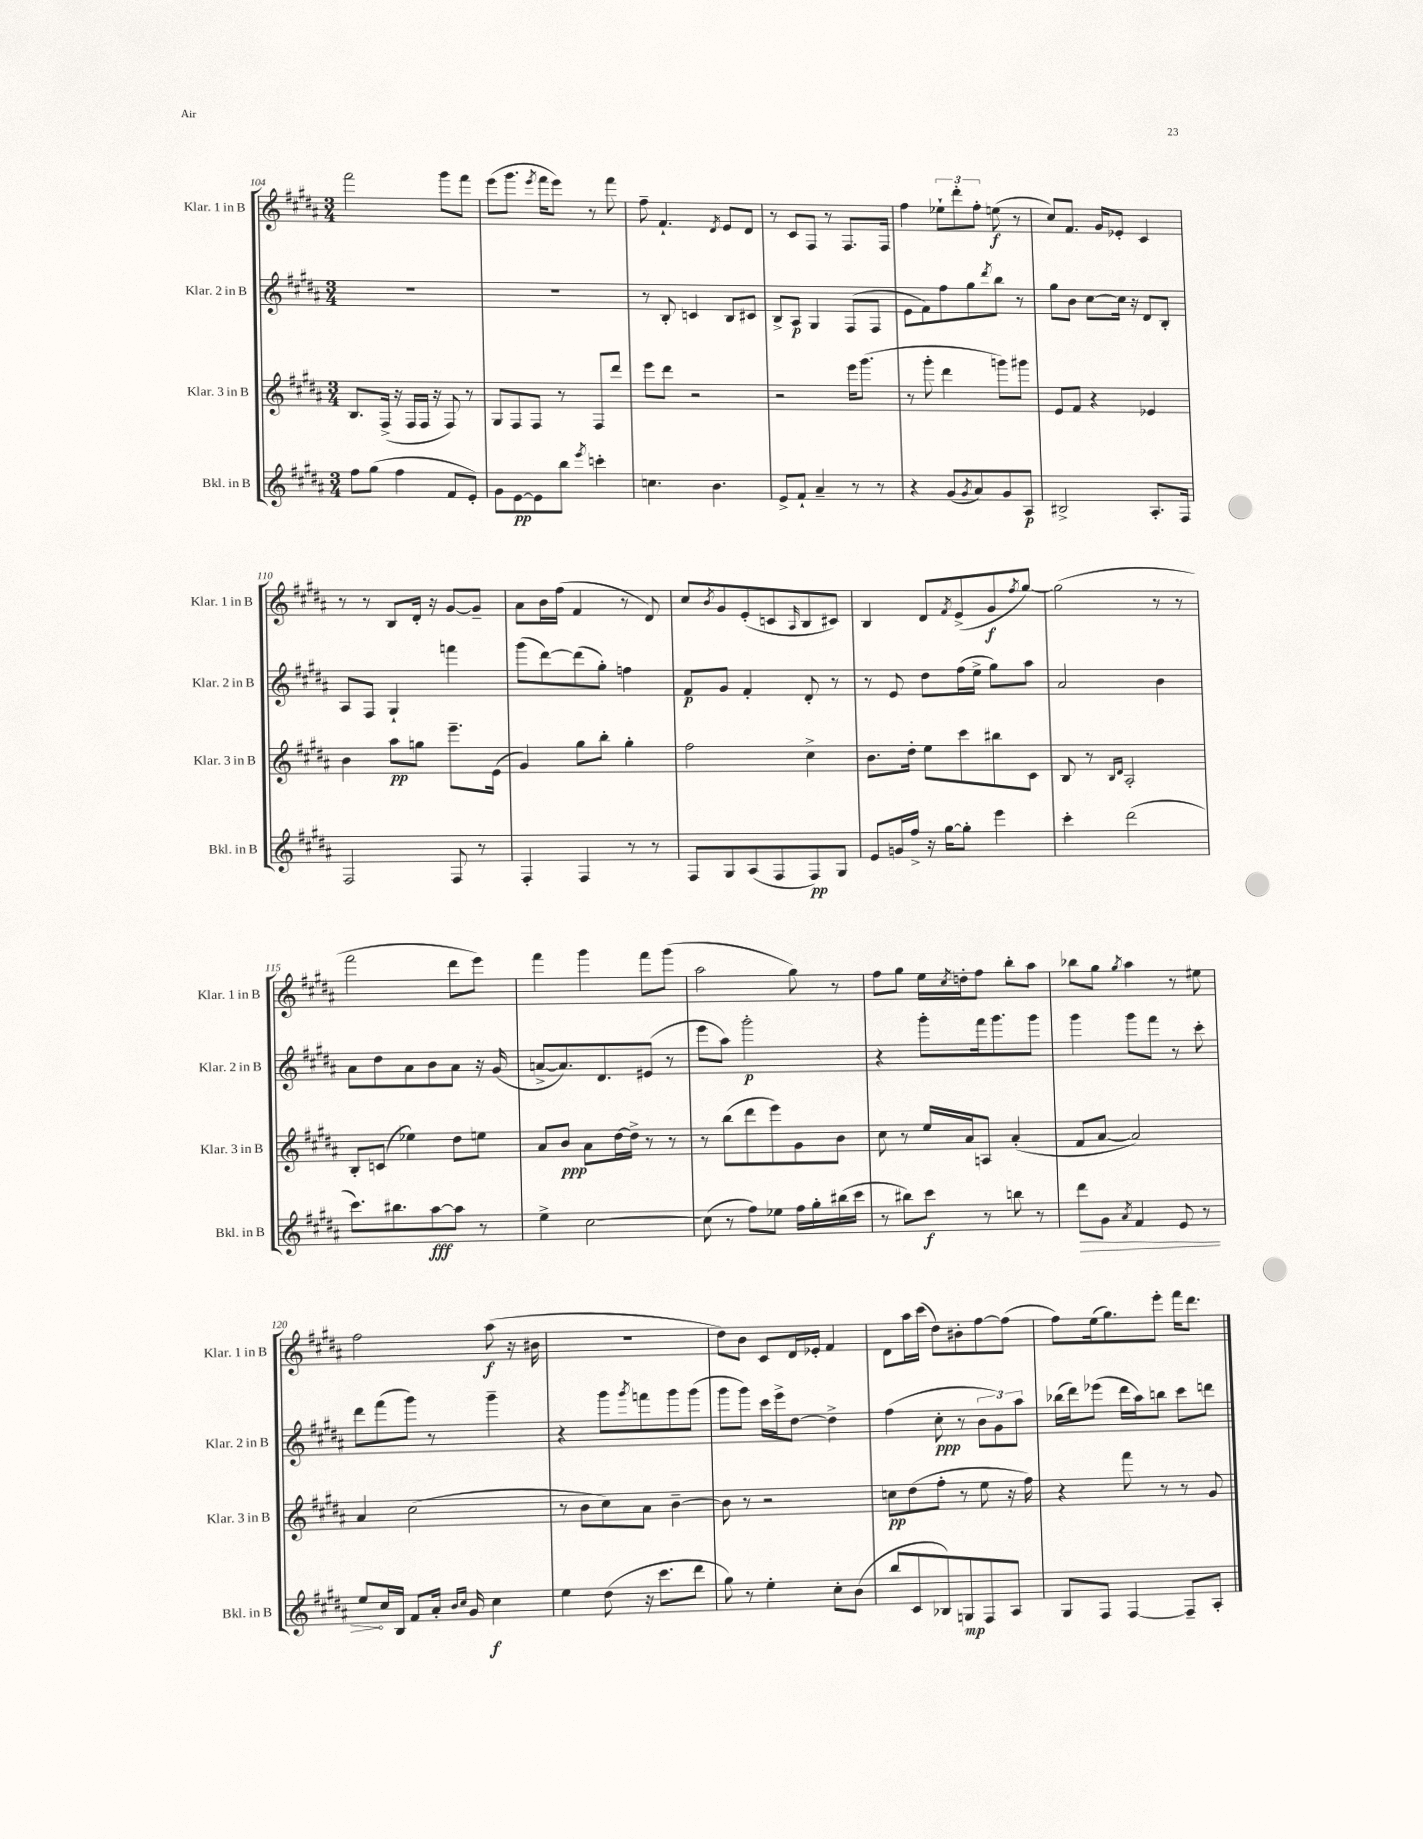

**kern	**dynam	**kern	**dynam	**kern	**dynam	**kern	**dynam
*part4	*part4	*part3	*part3	*part2	*part2	*part1	*part1
*staff4	*staff4	*staff3	*staff3	*staff2	*staff2	*staff1	*staff1
*I"Bkl. in B	*	*I"Klar. 3 in B	*	*I"Klar. 2 in B	*	*I"Klar. 1 in B	*
*I'Bkl. in B	*	*I'Klar. 3 in B	*	*I'Klar. 2 in B	*	*I'Klar. 1 in B	*
*clefG2	*	*clefG2	*	*clefG2	*	*clefG2	*
*k[f#c#g#d#a#]	*	*k[f#c#g#d#a#]	*	*k[f#c#g#d#a#]	*	*k[f#c#g#d#a#]	*
*M3/4	*	*M3/4	*	*M3/4	*	*M3/4	*
=104	=104	=104	=104	=104	=104	=104	=104
8ff#\L	.	8.B/L	.	2.r	.	2fff#\	.
(8gg#\J	.	.	.	.	.	.	.
.	.	(16F#^/Jk	.	.	.	.	.
4ff#\	.	16r	.	.	.	.	.
.	.	16F#/LL	.	.	.	.	.
.	.	16F#/JJ	.	.	.	.	.
.	.	16r	.	.	.	.	.
8f#/L	.	8F#/)	.	.	.	8ggg#\L	.
8e'/J)	.	8r	.	.	.	8fff#\J	.
=105	=105	=105	=105	=105	=105	=105	=105
8g#\L	.	8G#/L	.	2.r	.	(8eee\L	.
[8e\	pp	8F#/	.	.	.	8.ggg#\J	.
8e\]	.	8F#/J	.	.	.	.	.
.	.	.	.	.	.	8qeee/	.
.	.	.	.	.	.	16fff#\KL	.
8bb\J	.	8r	.	.	.	8eee\J)	.
8qeee/	.	.	.	.	.	.	.
4cccn'\	.	8F#/L	.	.	.	8r	.
.	.	8ddd#/J	.	.	.	8fff#\	.
=106	=106	=106	=106	=106	=106	=106	=106
4.ccn\	.	8eee\L	.	8r	.	8ff#~\	.
.	.	8ddd#\J	.	8B'/	.	4.f#`/	.
.	.	2r	.	4cn/	.	.	.
4.b\	.	.	.	.	.	.	.
.	.	.	.	.	.	8qd#/	.
.	.	.	.	8B/L	.	8e/L	.
.	.	.	.	8c#X/J	.	8d#/J	.
=107	=107	=107	=107	=107	=107	=107	=107
8e^/L	.	2r	.	8B^/L	.	8r	.
8f#`/J	.	.	.	8A#/J	p	8c#/L	.
4a#~/	.	.	.	4G#/	.	8F#/J	.
.	.	.	.	.	.	8r	.
8r	.	16eee\KL	.	(8F#/L	.	8.F#/L	.
.	.	(8.ggg#\J	.	.	.	.	.
8r	.	.	.	8F#/J	.	.	.
.	.	.	.	.	.	16F#/Jk	.
=108	=108	=108	=108	=108	=108	=108	=108
4r	.	8r	.	8e\L	.	4ff#\	.
.	.	8ggg#'\	.	8f#\)	.	.	.
(8g#/L	.	4ddd#\	.	8ff#\	.	12ee-X`\L	.
.	.	.	.	.	.	12ddd#'\	.
8qg#/	.	.	.	.	.	.	.
8a#/)	.	.	.	8gg#\	.	.	.
.	.	.	.	.	.	12ff#'\J	.
.	.	.	.	8qddd#/	.	.	.
8g#/	.	8gggn\L)	.	8bb\J	.	(8een\	f
8A#/J	p	8ggg#X\J	.	8r	.	8r	.
=109	=109	=109	=109	=109	=109	=109	=109
2B#X^/	.	8e/L	.	8gg#\L	.	8cc#/L)	.
.	.	8f#/J	.	8b\J	.	8.f#/J	.
.	.	4r	.	[8cc#\L	.	.	.
.	.	.	.	.	.	16g#/KL	.
.	.	.	.	16cc#\Jk]	.	8e-X'/J	.
.	.	.	.	16r	.	.	.
8.A#'/L	.	4e-X/	.	8d#/L	.	4c#/	.
.	.	.	.	8B'/J	.	.	.
16F#/Jk	.	.	.	.	.	.	.
!!LO:LB:g=z
=110	=110	=110	=110	=110	=110	=110	=110
2F#/	.	4b\	.	8A#/L	.	8r	.
.	.	.	.	8F#/J	.	8r	.
.	.	8aa#\L	pp	4G#`/	.	8B/L	.
.	.	8ggn\J	.	.	.	16d#'/Jk	.
.	.	.	.	.	.	16r	.
8F#/	.	8.eee~\L	.	4fffn\	.	[8g#/L	.
8r	.	.	.	.	.	8g#~/J]	.
.	.	(16e\Jk	.	.	.	.	.
=111	=111	=111	=111	=111	=111	=111	=111
4F#'/	.	4g#/)	.	(8ggg#\L	.	8a#\L	.
.	.	.	.	[8ddd#\)	.	16b\L	.
.	.	.	.	.	.	(16ff#\JJ	.
4F#/	.	8gg#\L	.	(8ddd#\]	.	4f#/	.
.	.	8bb'\J	.	8gg#'\J)	.	.	.
8r	.	4gg#'\	.	4ffn\	.	8r	.
8r	.	.	.	.	.	8d#/)	.
=112	=112	=112	=112	=112	=112	=112	=112
8F#/L	.	2ff#\	.	8f#/L	p	8cc#/L	.
.	.	.	.	.	.	8qb/	.
8G#/	.	.	.	8g#/J	.	8g#/	.
(8A#/	.	.	.	4f#'/	.	(8e'/	.
8F#/	.	.	.	.	.	8cn/	.
.	.	.	.	.	.	16qqA#/	.
8F#/)	pp	4cc#^\	.	8d#'/	.	8B/	.
8G#/J	.	.	.	8r	.	8c#X/J)	.
=113	=113	=113	=113	=113	=113	=113	=113
8e/L	.	8.b\L	.	8r	.	4B/	.
16gn/L	.	.	.	8e/	.	.	.
16ff#^/JJ	.	16dd#'\Jk	.	.	.	.	.
16r	.	8ee\L	.	8dd#\L	.	8d#/L	.
[16gg#\KL	.	.	.	.	.	.	.
.	.	.	.	.	.	8qf#/	.
8gg#'\J]	.	8ccc#\	.	(16ff#\L	.	(8e^/	.
.	.	.	.	16ee^\JJ	.	.	.
4eee\	.	8bb#X\	.	8gg#\L)	.	8g#/	f
.	.	.	.	.	.	8qff#/	.
.	.	8c#\J	.	8aa#\J	.	[8gg#/J)	.
=114	=114	=114	=114	=114	=114	=114	=114
4ccc#'\	.	8B/	.	2a#/	.	(2gg#\]	.
.	.	8r	.	.	.	.	.
.	.	16qqB/LL	.	.	.	.	.
.	.	16qqd#/JJ	.	.	.	.	.
(2ddd#\	.	2A#'/	.	.	.	.	.
.	.	.	.	4b\	.	8r	.
.	.	.	.	.	.	8r	.
!!LO:LB:g=z
=115	=115	=115	=115	=115	=115	=115	=115
8.ccc#\L)	.	8B'/L	.	8a#\L	.	2fff#\	.
.	.	(8cn/J	.	8dd#\	.	.	.
8.bb#X\	.	.	.	.	.	.	.
.	.	4ee-X\)	.	8a#\	.	.	.
[8aa#\	fff	.	.	8b\	.	.	.
8aa#\J]	.	8dd#\L	.	8a#\J	.	8ddd#\L	.
8r	.	8een\J	.	16r	.	8eee\J)	.
.	.	.	.	(16g#/	.	.	.
=116	=116	=116	=116	=116	=116	=116	=116
4ee^\	.	8a#/L	.	[8an^/L	.	4fff#\	.
.	.	8b/J	ppp	8.a/])	.	.	.
[2cc#\	.	8a#\L	.	.	.	4ggg#\	.
.	.	.	.	8.d#/	.	.	.
.	.	[16dd#\L	.	.	.	.	.
.	.	16dd#^\JJ]	.	.	.	.	.
.	.	8r	.	(8e#X/J	.	8fff#\L	.
.	.	8r	.	8r	.	(8ggg#\J	.
=117	=117	=117	=117	=117	=117	=117	=117
(8cc#\]	.	8r	.	8eee\L	.	2aa#\	.
8r	.	(8bb\L	.	8aa#\J)	.	.	.
8ff#\L)	.	8ddd#\	.	2ggg#'\	p	.	.
8ee-X\J	.	8eee\)	.	.	.	.	.
16ff#\LL	.	8g#\	.	.	.	8gg#\)	.
16gg#'\	.	.	.	.	.	.	.
(16bb#X\	.	8b\J	.	.	.	8r	.
16ccc#\JJ	.	.	.	.	.	.	.
=118	=118	=118	=118	=118	=118	=118	=118
8r	.	8cc#\	.	4r	.	8ff#\L	.
8bb#X\L)	.	8r	.	.	.	8gg#\J	.
8ccc#\J	f	16ee/LL	.	8ggg#'\L	.	16ee\LL	.
.	.	.	.	.	.	8qcc#/	.
.	.	16a#/J	.	.	.	16ddn'\J	.
8r	.	8An/J	.	16fff#\k	.	8ff#\J	.
.	.	.	.	8.ggg#\	.	.	.
8bbn\	.	(4a#'/	.	.	.	8bb'\L	.
8r	.	.	.	8ggg#\J	.	8aa#\J	.
=119	=119	=119	=119	=119	=119	=119	=119
!	!LO:HP:b	!	!	!	!	!	!
8ddd#\L	>	8f#/L	.	4ggg#\	.	8bb-X\L	.
8g#\J	.	[8a#/J	.	.	.	8gg#\J	.
8qa#/	.	.	.	.	.	8qgg#/	.
4f#/	.	2a#/])	.	8ggg#\L	.	4aa#\	.
.	.	.	.	8fff#\J	.	.	.
8e/	.	.	.	8r	.	8r	.
8r	.	.	.	8ccc#'\	.	8ee#X\	.
!!LO:LB:g=z
=120	=120	=120	=120	=120	=120	=120	=120
8ee/L	.	4a#/	.	8ddd#\L	.	2ff#\	.
16cc#/L	]	.	.	(8fff#\	.	.	.
16B/JJ	.	.	.	.	.	.	.
8f#/L	.	(2cc#\	.	8ggg#\J)	.	.	.
16a#'/Jk	.	.	.	8r	.	.	.
16qqb/LL	.	.	.	.	.	.	.
16qqcc#/JJ	.	.	.	.	.	.	.
16g#/	.	.	.	.	.	.	.
4cc#\	f	.	.	4ggg#~\	.	(8aa#\	f
.	.	.	.	.	.	16r	.
.	.	.	.	.	.	16b#X\	.
=121	=121	=121	=121	=121	=121	=121	=121
4ee\	.	8r	.	4r	.	2.r	.
.	.	8b\L	.	.	.	.	.
(8dd#\	.	8cc#\)	.	8ggg#\L	.	.	.
.	.	.	.	8qggg#/	.	.	.
16r	.	8a#\J	.	8fffn\	.	.	.
8.ccc#\L	.	.	.	.	.	.	.
.	.	[4b~\	.	8ggg#\	.	.	.
8ddd#\J	.	.	.	(8ggg#\J	.	.	.
=122	=122	=122	=122	=122	=122	=122	=122
8gg#\)	.	8b\]	.	8ggg#\L	.	8dd#\L)	.
8r	.	8r	.	8ggg#\J)	.	8b\J	.
4ee'\	.	2r	.	16ccc#\LL	.	8c#/L	.
.	.	.	.	16eee^\J	.	.	.
.	.	.	.	[8dd#\J	.	16d#/L	.
.	.	.	.	.	.	16e-X'/JJ	.
8cc#'\L	.	.	.	4dd#^\]	.	4f#/	.
(8b\J	.	.	.	.	.	.	.
=123	=123	=123	=123	=123	=123	=123	=123
8bb/L	.	8ccn\L	pp	(4ff#\	.	8d#\L	.
8c#/	.	(8dd#\	.	.	.	16aa#\L	.
.	.	.	.	.	.	(16ccc#\JJ	.
8B-X/)	.	8ff#'\J	.	8cc#'\	ppp	8dd#\L)	.
8Gn/	mp	8r	.	8r	.	8b#X'\	.
8F#/	.	8ee\	.	12b\L	.	[8ff#\	.
.	.	.	.	12g#\)	.	.	.
8A#/J	.	16r	.	.	.	(8ff#\J]	.
.	.	.	.	12aa#\J	.	.	.
.	.	16ff#\)	.	.	.	.	.
=124	=124	=124	=124	=124	=124	=124	=124
8G#/L	.	4r	.	(16bb-X\LL	.	8ff#\L)	.
.	.	.	.	16ddd#\J)	.	.	.
8F#/J	.	.	.	(8eee-X\J	.	(16ee\k	.
.	.	.	.	.	.	8.gg#\)	.
[4F#/	.	8fff#\	.	16ddd#\LL	.	.	.
.	.	.	.	16aa#\J)	.	.	.
.	.	8r	.	8bbn\J	.	8eee'\J	.
8F#~/L]	.	8r	.	8ccc#\L	.	16fff#\KL	.
.	.	.	.	.	.	8.ddd#\J	.
8A#'/J	.	8g#/	.	8dddn\J	.	.	.
==	==	==	==	==	==	==	==
*-	*-	*-	*-	*-	*-	*-	*-
